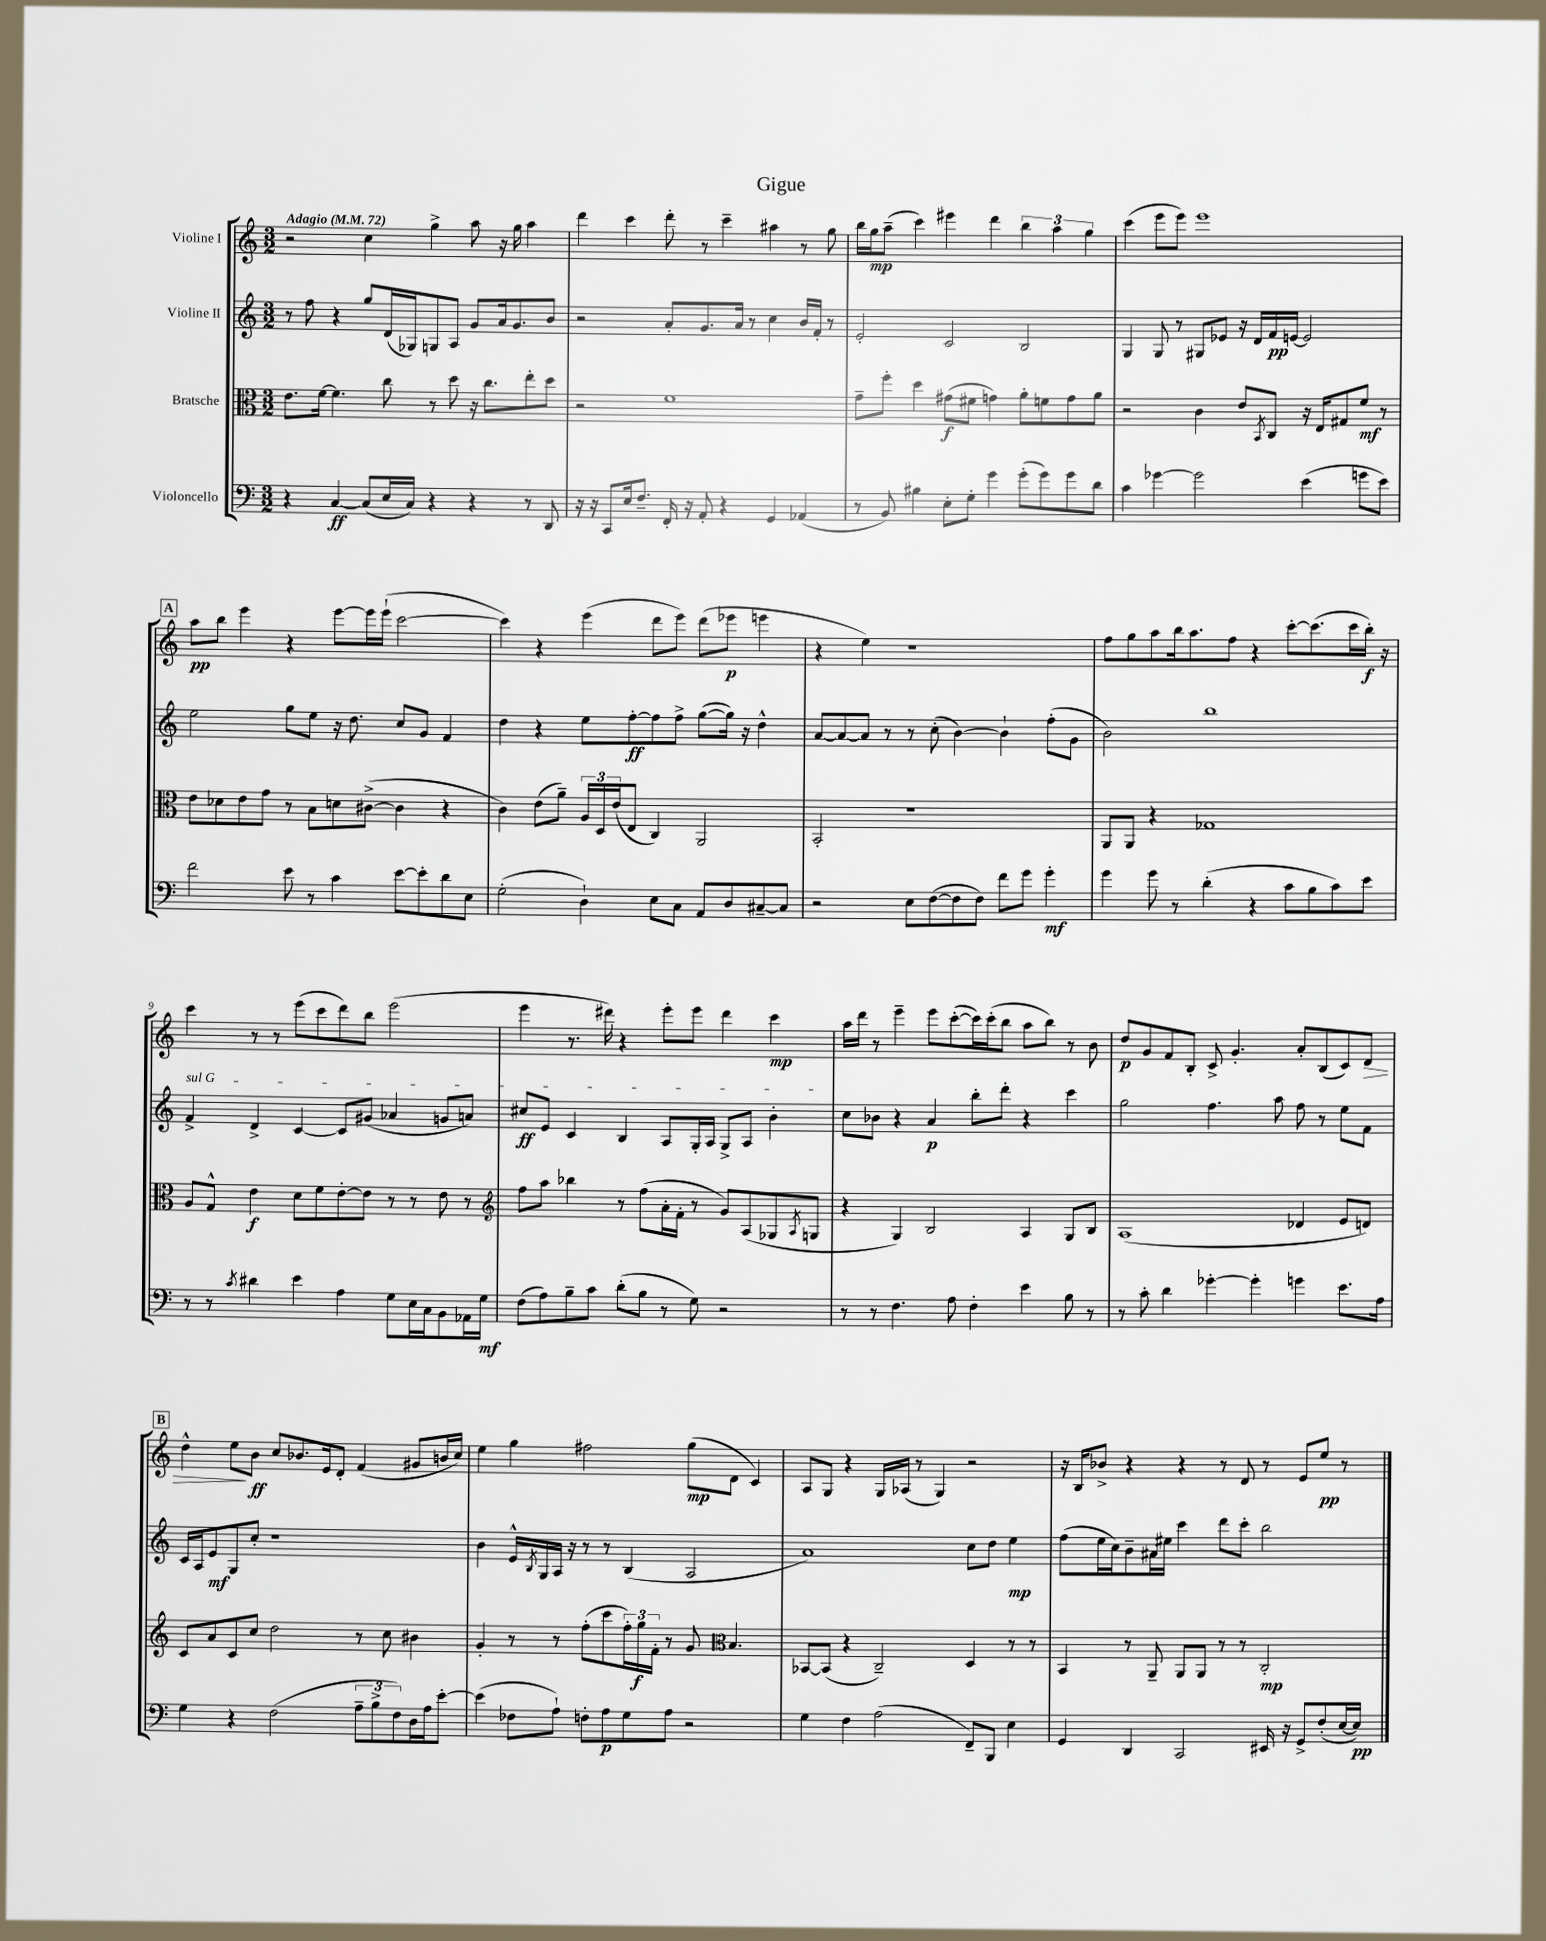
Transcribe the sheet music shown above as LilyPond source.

\header { title = "Gigue" }
<<
\new StaffGroup <<
\new Staff = "s0" \with { instrumentName = "Violine I" } {
    \clef treble \key c \major \numericTimeSignature \time 3/2 \tempo "Adagio" 4 = 72
    r2 c''4 g''4-> a''8 r16 g''16 a''4 |
    d'''4 c'''4 d'''8-. r8 c'''4-- ais''4 r8 g''8 |
    b''16 g''16\mp a''8--( c'''4) eis'''4 d'''4 \tuplet 3/2 { b''4 a''4 g''4 } |
    c'''4( e'''8 e'''8) e'''1 |
    \mark \markup { \box "A" } a''8\pp b''8 e'''4 r4 e'''8~ e'''16 e'''16-!( c'''2~ |
    c'''4) r4 e'''4( d'''8 e'''8) d'''8( ees'''8\p e'''4 |
    r4 e''4) r1 |
    f''8 g''8 a''8 b''16 a''8. f''8 r4 c'''8~-. c'''8.( c'''16 b''16-.\f) r16 |
    c'''4 r8 r8 e'''8( c'''8 d'''8) b''8 e'''2( |
    e'''4 r8. dis'''16) r4 e'''8-. e'''8 dis'''4 c'''4\mp |
    a''16 d'''16 r8 e'''4-- e'''8 c'''8~-.( c'''16) c'''16-.( b''8 a''8 b''8) r8 b'8 |
    d''8\p g'8 f'8 b8-. c'8-> g'4.-. a'8-. b8( c'8) d'8\> |
    \mark \markup { \box "B" } d''4-^ e''8\! b'8\ff c''8 bes'8. e'16 d'8-. f'4( gis'8 b'16 c''16) |
    e''4 g''4 fis''2 g''8\mp( d'8 c'4) |
    a8 g8 r4 g16 aes16( r8 g4) r2 |
    r16 b16 bes'8-> r4 r4 r8 d'8 r8 e'8 e''8\pp r8 \bar "|." |
}
\new Staff = "s1" \with { instrumentName = "Violine II" } {
    \clef treble \key c \major \numericTimeSignature \time 3/2
    r8 f''8 r4 g''8 d'16( ges16) g8 a8 g'8 a'16 g'8. b'8 |
    r2 a'8-. g'8. a'16 r8 c''4 b'16 f'16-. r8 |
    e'2-. c'2 b2 |
    g4 g8 r8 gis8 ees'8 r16 d'16 f'16\pp e'16~ e'2 |
    \mark \markup { \box "A" } e''2 g''8 e''8 r16 d''8. c''8 g'8 f'4 |
    d''4 r4 e''8 f''8~-.\ff f''8 f''8-> g''8~( g''16) r16 d''4-^ |
    a'8~ a'8~ a'8 r8 r8 c''8-.( b'4~) b'4-! f''8-.( g'8 |
    b'2) b''1 |
    \once \override TextSpanner.bound-details.left.text = \markup { \italic "sul G" } f'4->\startTextSpan d'4-> c'4~ c'8 gis'8( aes'4 g'8 a'8) |
    cis''8\ff e'8 c'4 b4 a8 g16-. a16 g8-> a8 b'4-.\stopTextSpan |
    c''8 bes'8 r4 a'4\p b''8-. d'''8-. r4 c'''4 |
    g''2 f''4. a''8 f''8 r8 e''8 f'8 |
    \mark \markup { \box "B" } c'16 a16 e'8\mf g8 c''8-. r1 |
    b'4 e'16-^ \acciaccatura { b8 } g16 a16 r16 r8 r8 b4( a2 |
    a'1) c''8 d''8 e''4\mp |
    f''8( e''16 c''16) b'8-- ais'16 eis''16 c'''4 d'''8 c'''8-. b''2 \bar "|." |
}
\new Staff = "s2" \with { instrumentName = "Bratsche" } {
    \clef alto \key c \major \numericTimeSignature \time 3/2
    e'8. f'16~ f'4. c''8 r8 d''8 r16 c''8. e''8-. d''8 |
    r2 f'1 |
    g'8-- f''8-. d''4 gis'8\f( fis'8 g'4) a'8-. f'8 g'8 a'8 |
    r2 c'4 e'8 \acciaccatura { b,8 } c8 r16 e16 gis8 f'8\mf r8 |
    \mark \markup { \box "A" } e'8 des'8 e'8 g'8 r8 b8 d'8 cis'8~->( cis'4 r4 |
    c'4) e'8( a'8--) \tuplet 3/2 { a16 d16 e'16( } e8 c4) a,2 |
    b,2-. r1 |
    a,8 a,8 r4 ges1 |
    a8 g8-^ e'4\f d'8 f'8 e'8~-. e'8 r8 r8 e'8 r8 |
    \clef treble f''8 a''8 bes''4 r8 f''8( a'16-. f'16-. r8 g'8) a8( ges8 \acciaccatura { a8 } g8 |
    r4 g4) b2 a4 g8 b8 |
    a1( des'4 e'8 d'8) |
    \mark \markup { \box "B" } c'8 a'8 c'8 c''8 d''2 r8 c''8 bis'4 |
    g'4-. r8 r8 f''8-.( c'''8 \tuplet 3/2 { f''16-.) g''16\f f'16-. } r8 g'8 \clef alto b4. |
    bes,8~ bes,8( r4 c2--) d4 r8 r8 |
    b,4 r8 a,8-- a,8 a,8 r8 r8 c2-.\mp \bar "|." |
}
\new Staff = "s3" \with { instrumentName = "Violoncello" } {
    \clef bass \key c \major \numericTimeSignature \time 3/2
    r4 c4~\ff c8( e16 c16) r4 r4 r8 d,8 |
    r16 r16 c,8 e16 f8.-- f,16-. r16 a,8-. r4 g,4 aes,4( |
    r8 b,8) bis4 e8-. g8-. g'4 g'8-.( g'8) g'8 d'8 |
    c'4 ges'4~ ges'2 e'4( g'8 e'8) |
    \mark \markup { \box "A" } f'2 e'8 r8 c'4 e'8~ e'8-. d'8 e8 |
    g2-.( d4-!) e8 c8 a,8 d8 cis8~-- cis8 |
    r2 e8 f8~( f8 f8) f'8 g'8 g'4-.\mf |
    g'4 g'8 r8 d'4-.( r4 c'8 b8 c'8) e'8 |
    r8 r8 \acciaccatura { c'8 } dis'4 e'4 a4 g8 e16 c16 b,8 aes,16 g16\mf |
    f8( a8) b8-- c'8 d'8-.( b8 r8 g8) r2 |
    r8 r8 f4. a8 f4-. e'4 b8 r8 |
    r8 c'8-. d'4 ges'4~-. ges'4-. g'4 e'8. a16 |
    \mark \markup { \box "B" } g4 r4 f2( \tuplet 3/2 { a8-- b8-> f8) } d16 a16 e'8~-. |
    e'4( fes8 a8-!) f8-. a8\p g8 a8 r2 |
    g4 f4 a2( f,8--) b,,8 e4 |
    g,4 d,4 c,2 eis,16 r16 g,8-> f8-.( e16~ e16\pp) \bar "|." |
}
>>
>>
